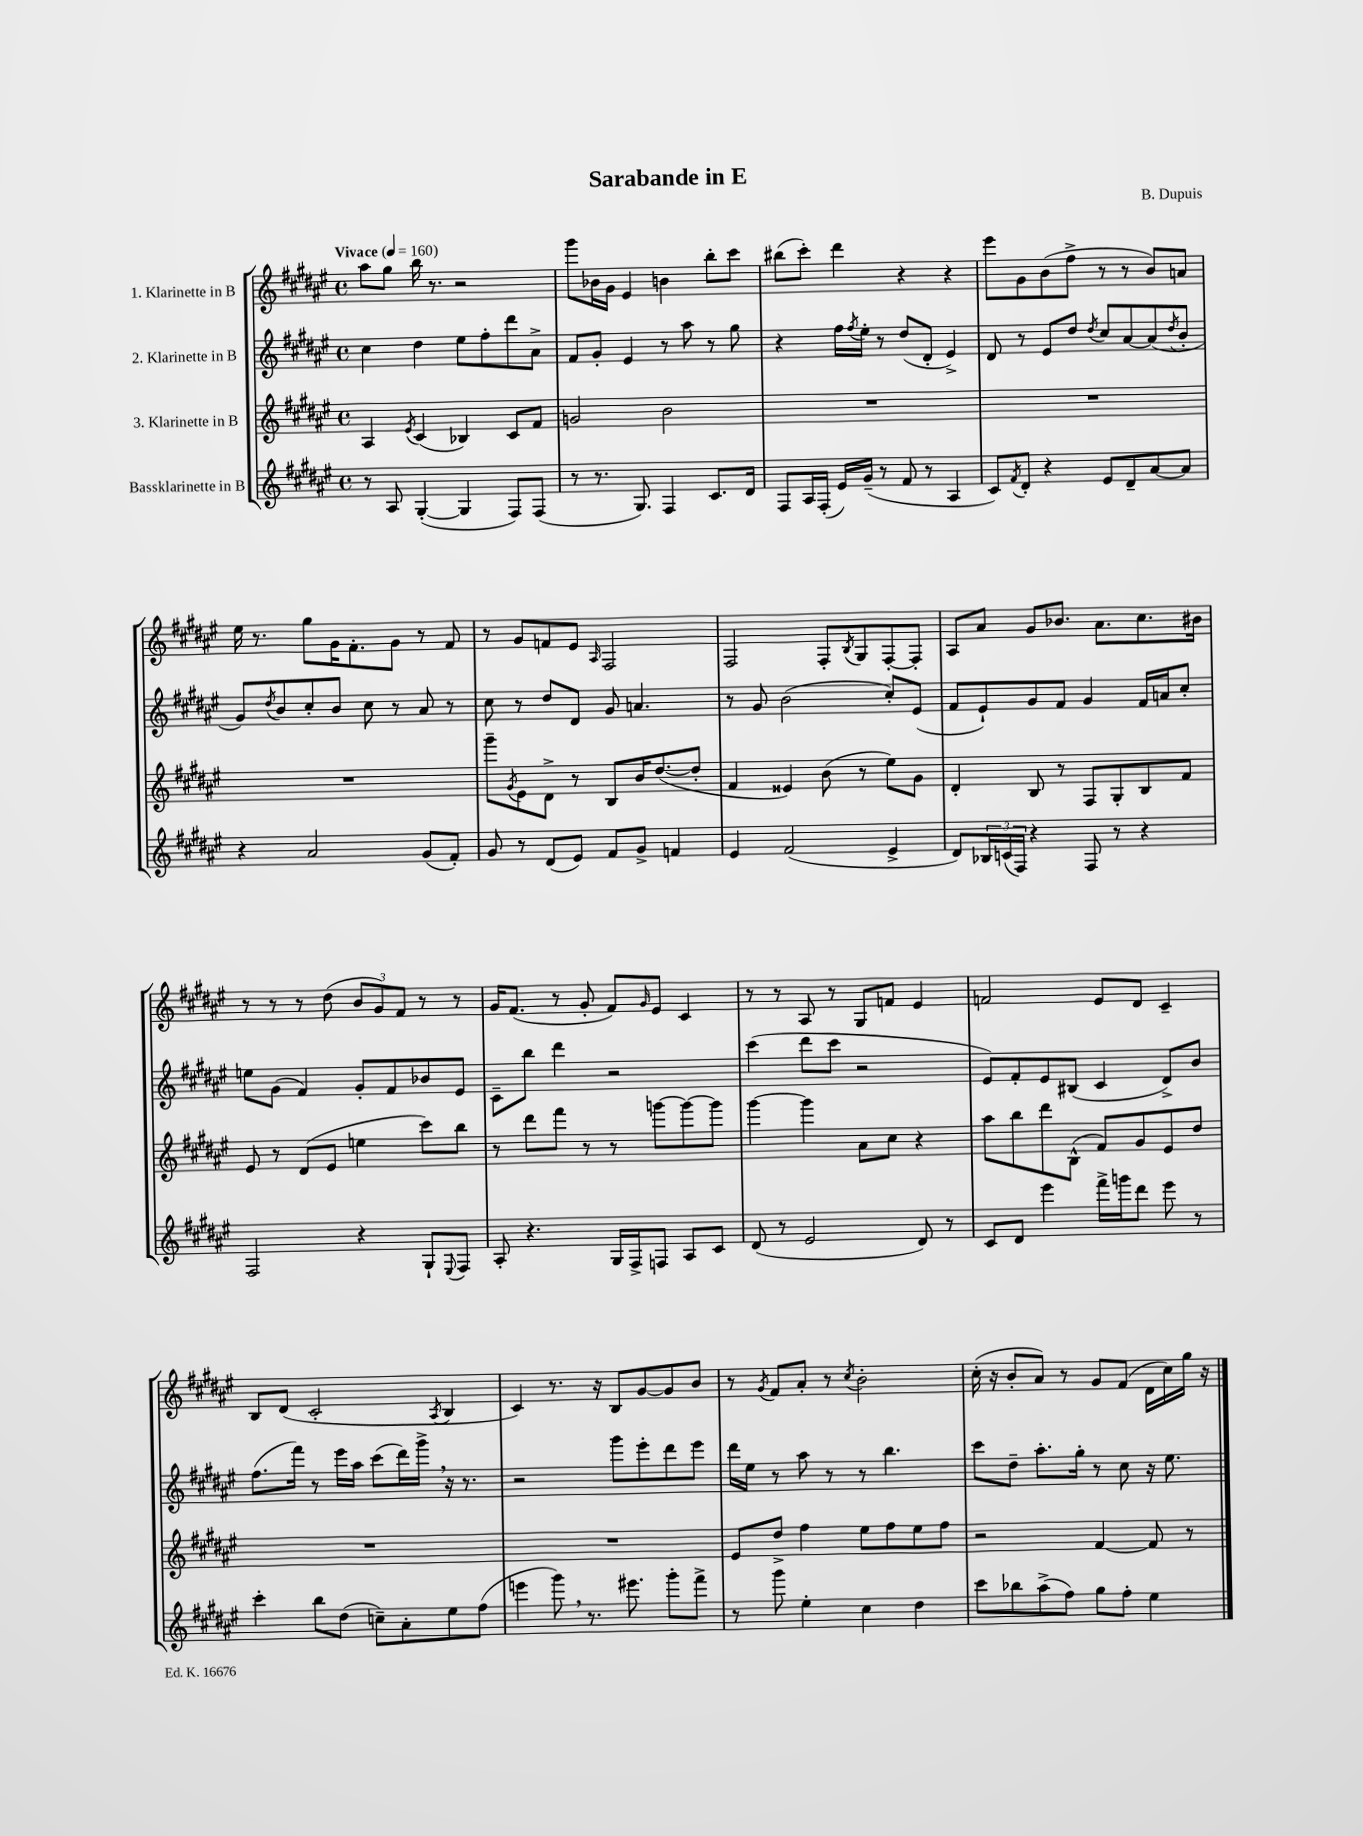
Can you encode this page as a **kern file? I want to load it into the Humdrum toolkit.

**kern	**kern	**kern	**kern
*part4	*part3	*part2	*part1
*staff4	*staff3	*staff2	*staff1
*I"Bassklarinette in B	*I"3. Klarinette in B	*I"2. Klarinette in B	*I"1. Klarinette in B
*clefG2	*clefG2	*clefG2	*clefG2
*k[f#c#g#d#a#e#]	*k[f#c#g#d#a#e#]	*k[f#c#g#d#a#e#]	*k[f#c#g#d#a#e#]
*M4/4	*M4/4	*M4/4	*M4/4
*met(c)	*met(c)	*met(c)	*met(c)
*MM160	*MM160	*MM160	*MM160
=1	=1	=1	=1
!	!	!	!LO:TX:a:B:t=Vivace
8r	4A#/	4cc#\	8aa#\L
8A#/	.	.	8gg#\J
.	8qe#/	.	.
([4G#'/	(4c#/	4dd#\	16bb\
.	.	.	8.r
4G#/]	4B-X/)	8ee#\L	2r
.	.	8ff#'\	.
8F#/L)	8c#/L	8ddd#\	.
(8F#/J	8f#/J	8a#^\J	.
=2	=2	=2	=2
8r	2gn/	8f#/L	8ggg#\L
8.r	.	8g#'/J	16b-X\L
.	.	.	16g#\JJ
.	.	4e#/	4e#/
8.G#/)	.	.	.
4F#/	2b\	8r	4bn\
.	.	8aa#\	.
8.c#/L	.	8r	8bb'\L
.	.	8gg#\	8ccc#\J
16d#/Jk	.	.	.
=3	=3	=3	=3
8F#/L	1r	4r	(8bb#X\L
16A#/L	.	.	8ccc#'\J)
(16F#'/JJ	.	.	.
16e#/LL)	.	16ff#\LL	4ddd#\
.	.	8qff#/	.
(16g#~/JJ	.	16ee#'\JJ	.
8r	.	8r	.
8f#/	.	(8dd#/L	4r
8r	.	8d#'/J	.
4A#/	.	4e#^/)	4r
=4	=4	=4	=4
8c#/L)	1r	8d#/	8eee#\L
8qf#/	.	.	.
8d#'/J	.	8r	8g#\
4r	.	8e#/L	(8b\
.	.	8dd#/J	8ff#^\J
.	.	8qdd#/	.
8e#/L	.	8cc#/L	8r
8d#~/	.	[8a#/	8r
[8a#/	.	(8a#/]	8b/L)
.	.	8qdd#/	.
8a#/J]	.	8b'/J	8an/J
!!LO:LB:g=z
=5	=5	=5	=5
4r	1r	8g#/L)	16ee#\
.	.	.	8.r
.	.	8qdd#/	.
.	.	8b/	.
2a#/	.	8cc#'/	8gg#\L
.	.	8b/J	16g#\K
.	.	.	8.f#'\
.	.	8cc#\	.
.	.	8r	8g#\J
(8g#/L	.	8a#/	8r
8f#'/J)	.	8r	8f#/
=6	=6	=6	=6
8g#/	8ggg#~\L	8cc#\	8r
.	8qg#/	.	.
8r	8e#\	8r	8g#/L
(8d#/L	8d#^\J	8dd#/L	8fn/
8e#/J)	8r	8d#/J	8e#/J
.	.	.	16qqA#/
8f#/L	8B/L	8g#/	2F#/
8g#^/J	16b/K	4.an/	.
.	([8.dd#/	.	.
4fn/	.	.	.
.	8dd#'/J]	.	.
=7	=7	=7	=7
4e#/	4f#/	8r	2F#/
.	.	8g#/	.
(2f#/	4e##X/)	(2b\	.
.	(8b\	.	8F#'/L
.	.	.	8qB/
.	8r	.	8G#/
4e#^/	8ee#\L)	8cc#'/L)	[8F#'/
.	8g#\J	(8e#/J	8F#'/J]
=8	=8	=8	=8
8d#/L)	4d#'/	8f#/L	8A#/L
24B-X/L	.	8e#`/)	8a#/J
(24cn/	.	.	.
24F#/JJ)	.	.	.
4r	8B/	8g#/	8g#/L
.	8r	8f#/J	8.b-X/J
8F#/	8F#/L	4g#/	.
.	.	.	8.a#\L
8r	8G#'/	.	.
4r	8B/	16f#/LL	8.cc#\
.	.	16an/J	.
.	8f#/J	8cc#'/J	.
.	.	.	16b#X\Jk
!!LO:LB:g=z
=9	=9	=9	=9
2F#/	8e#/	8een\L	8r
.	8r	(8g#\J	8r
.	(8d#/L	4f#/)	8r
.	8e#/J	.	(8dd#\
4r	4een\	8g#'/L	12b/L
.	.	.	12g#/)
.	.	8f#/	.
.	.	.	12f#/J
8G#`/L	8ccc#\L)	8b-X/	8r
8qqE#/	.	.	.
8F#/J	8bb\J	8e#/J	8r
=10	=10	=10	=10
8A#'/	8r	8c#~\L	16g#/KL
.	.	.	(8.f#/J
4.r	8ddd#\L	8bb\J	.
.	8fff#\J	4ddd#\	8r
.	8r	.	8g#'/
16G#/LL	8r	2r	8f#/L)
16F#^/J	.	.	.
.	.	.	16qqg#/
8Fn/J	[8gggn\L	.	8e#/J
8A#/L	8ggg\_	.	4c#/
8c#/J	8ggg\J]	.	.
=11	=11	=11	=11
(8d#/	[4ggg#\	(4ccc#\	8r
8r	.	.	8r
2e#/	4ggg#\]	8ddd#\L	8A#/
.	.	8ccc#\J	8r
.	8a#\L	2r	8G#/L
.	8cc#\J	.	8fn/J
8d#/)	4r	.	4e#/
8r	.	.	.
=12	=12	=12	=12
8c#/L	8aa#\L	8e#/L)	2fn/
8d#/J	8bb\	8f#'/	.
4eee#\	8ddd#\	8e#/	.
.	(8B^^\J	(8B#X/J	.
16fff#^\LL	8f#/L)	4c#/	8e#/L
16gggn\J	.	.	.
8ddd#\J	8g#/	.	8d#/J
8eee#\	8e#/	8d#^/L)	4c#~/
8r	8dd#/J	8b/J	.
!!LO:LB:g=z
=13	=13	=13	=13
4ccc#'\	1r	(8.ff#\L	8B/L
.	.	.	(8d#/J
.	.	16fff#\Jk)	.
8bb\L	.	8r	2c#'/
(8dd#\J	.	16eee#\LL	.
.	.	16aa#\JJ	.
8ccn~\L)	.	(8ccc#\L	.
8a#'\	.	16ddd#\L)	.
.	.	16ggg#^,\JJ	.
.	.	.	8qA#/
8ee#\	.	16r	4B/
.	.	8.r	.
(8ff#\J	.	.	.
=14	=14	=14	=14
4eeen\	1r	2r	4c#/)
8ggg#,\)	.	.	8.r
8.r	.	.	.
.	.	.	16r
.	.	8ggg#\L	8B/L
8.eee#X\	.	.	.
.	.	8eee#'\	[8g#/
8ggg#'\L	.	8ddd#\	8g#/]
8fff#^\J	.	8eee#\J	8b/J
=15	=15	=15	=15
8r	8e#/L	16ddd#\LL	8r
.	.	16ee#\JJ	.
.	.	.	8qg#/
8ggg#\	8dd#^/J	8r	8f#/L
4ee#'\	4ff#\	8aa#\	8a#'/J
.	.	8r	8r
.	.	.	8qcc#/
4cc#\	8ee#\L	8r	2b'\
.	8ff#\	4.bb\	.
4dd#\	8ee#\	.	.
.	8ff#\J	.	.
=16	=16	=16	=16
8ccc#\L	2r	8ccc#\L	(16cc#'\
.	.	.	16r
8bb-X\	.	8dd#~\J	8b'/L
(8aa#^\	.	8.aa#'\L	8a#/J)
8ff#\J)	.	.	8r
.	.	16gg#'\Jk	.
8gg#\L	[4f#/	8r	8g#/L
8ff#'\J	.	8cc#\	(8f#/J
4ee#\	8f#/]	16r	16d#\LL
.	.	8.ee#\	16cc#\)
.	8r	.	16gg#\JJ
.	.	.	16r
==	==	==	==
*-	*-	*-	*-
